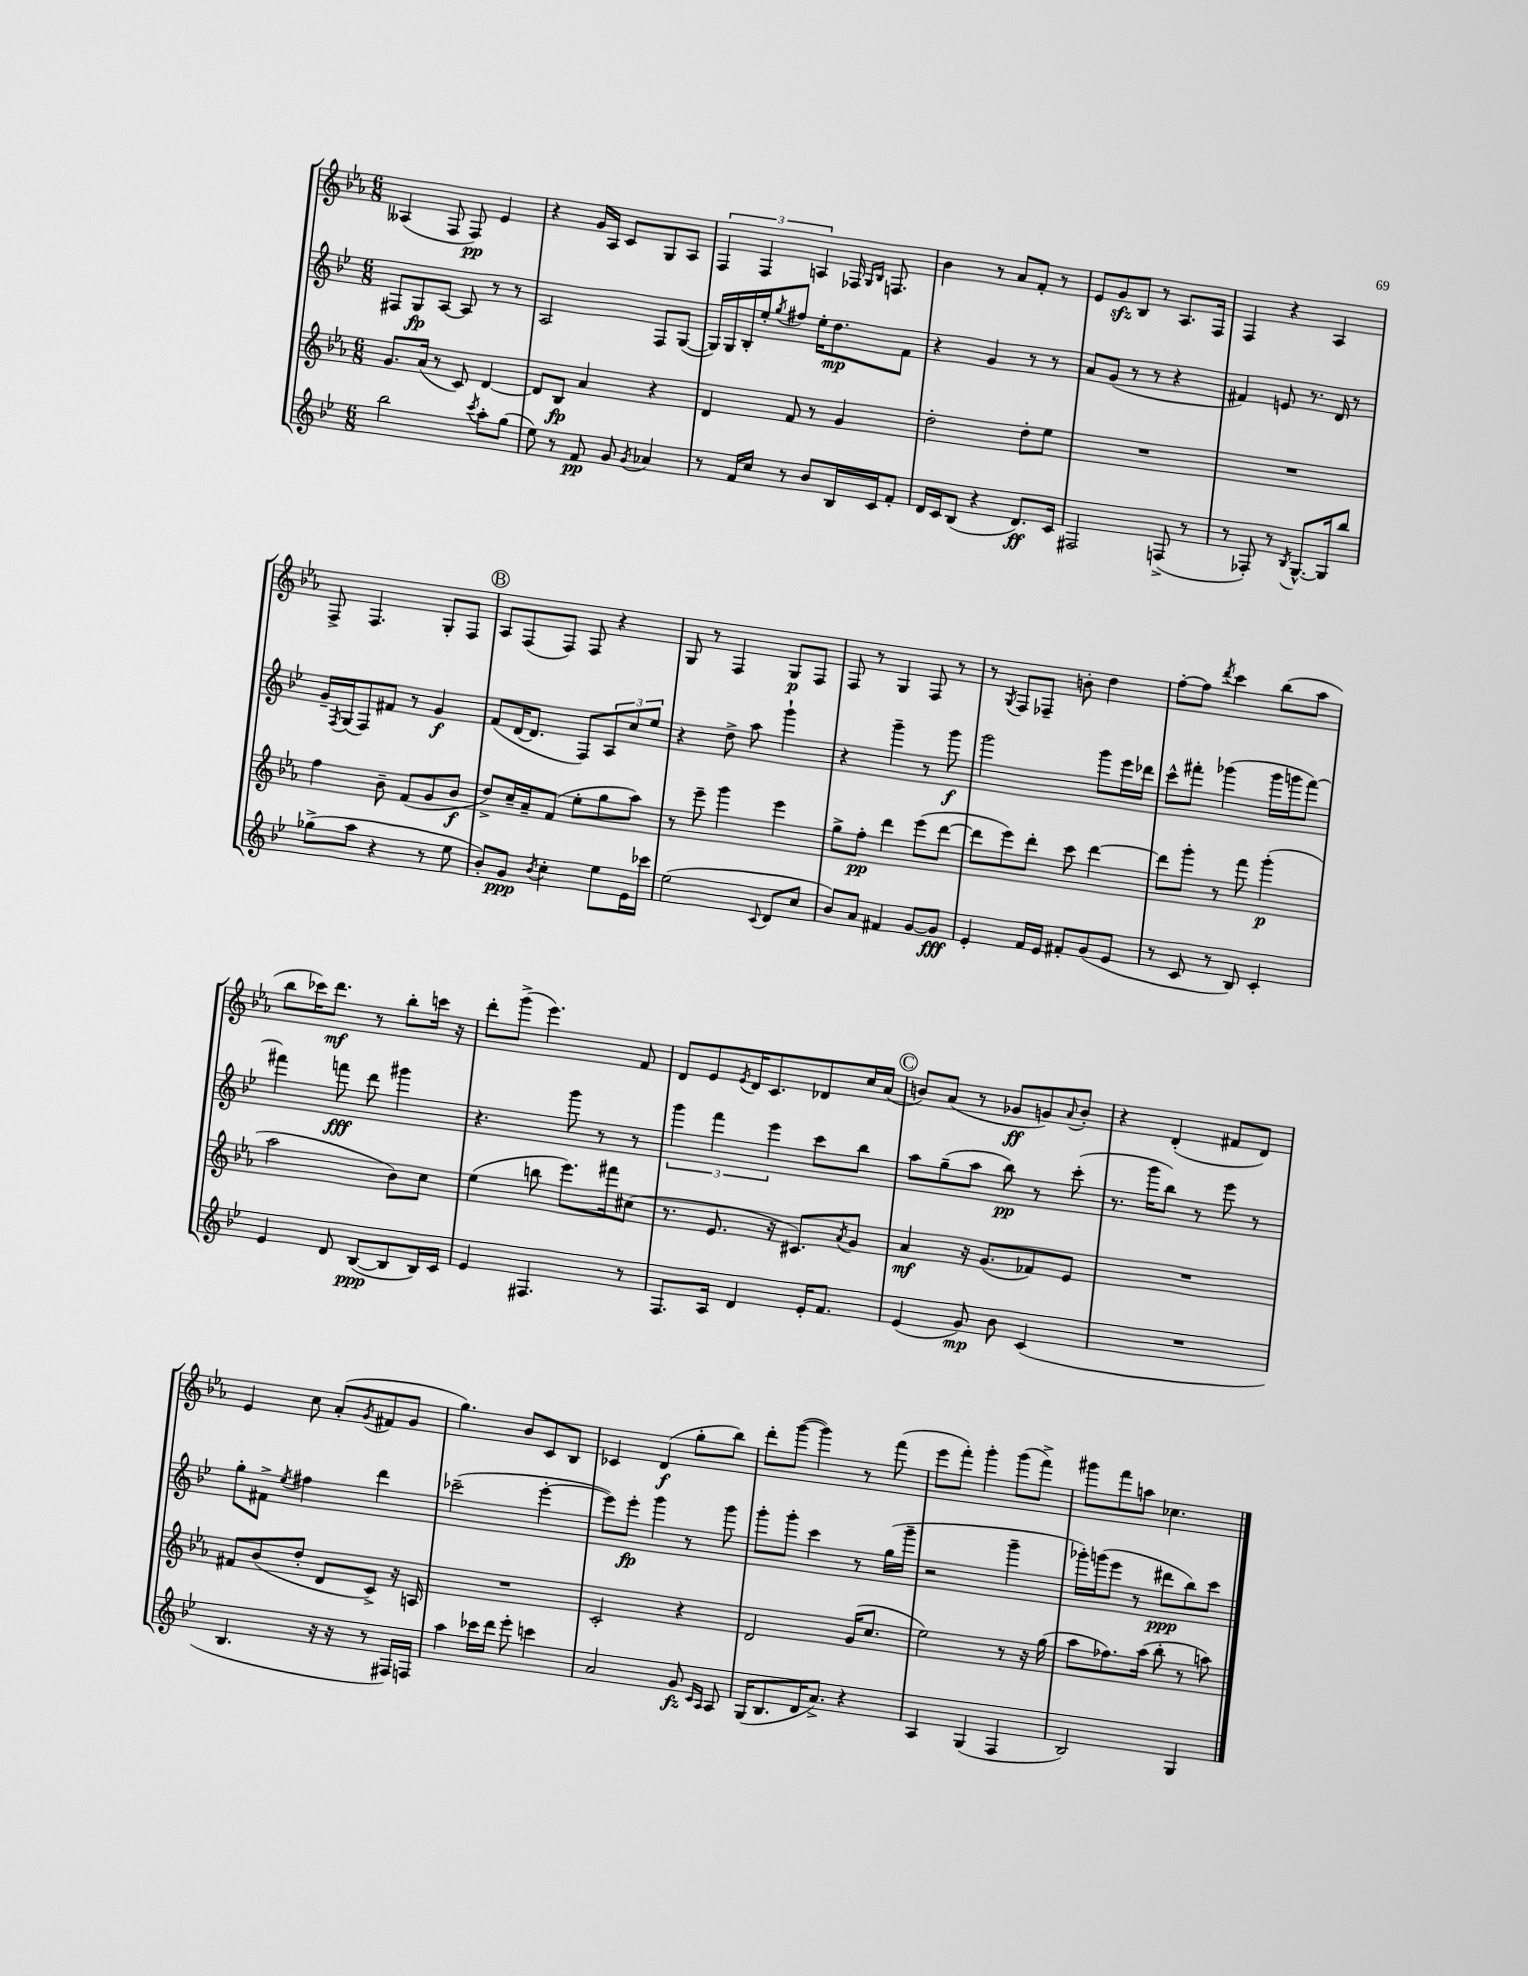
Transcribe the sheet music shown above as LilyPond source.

<<
\new StaffGroup <<
\new Staff = "s0" {
    \clef treble \key ees \major \numericTimeSignature \time 6/8
    aeses4( f8 f8\pp) ees'4 |
    r4 g'16 aes16 c'8 g8 aes8 |
    \tuplet 3/2 { f4 f4 a4 } fes16 \grace { g16 bes16 } f8. |
    bes'4 r8 aes'8 f'8-. r8 |
    ees'8 g'8\sfz bes8 r8 aes8. f16 |
    f4 r4 aes4 |
    f8-> f4. g8-. f8 |
    \mark \markup { \circle "B" } aes8 f8( f8) f8 r4 |
    g8 r8 f4 g8\p f8 |
    f8 r8 g4 f8 r8 |
    r8 \acciaccatura { g8 } f8 fes8-- b'8-. d''4 |
    f''8~-. f''8 \acciaccatura { d'''8 } c'''4 bes''8( aes''8 |
    bes''8 ces'''16) d'''8.\mf r8 bes''8-. c'''16 r16 |
    d'''8-. g'''8->( ees'''4.) f'8 |
    d'8 ees'8 \acciaccatura { ees'8 } d'16 c'8. des'8 c''16 aes'16( |
    \mark \markup { \circle "C" } b'8) aes'8( r8 ges'8\ff g'8) \appoggiatura { aes'8 } b'8-. |
    r4 d'4-.( fis'8 d'8) |
    ees'4 c''8 aes'8-.( \acciaccatura { g'8 } fis'8 g'8 |
    g''4.) bes'8 c'8 bes8 |
    ces'4 d'4\f( g''8-. bes''8) |
    d'''8-. g'''8~( g'''4) r8 f'''8( |
    ees'''8 f'''8-.) g'''4-. g'''8( f'''8->) |
    gis'''8 f'''8 a''8 ces''4. \bar "|." |
}
\new Staff = "s1" {
    \clef treble \key bes \major \numericTimeSignature \time 6/8
    fis8 g8\fp a8~ a8 r8 r8 |
    a2 f8 g8~( |
    g16) g16 bes16-. ees''16-. \acciaccatura { g''8 } fis''8 ees''16-. d''8.\mp f'8 |
    r4 g'4 r8 r8 |
    a'8 g'8( r8 r8 r4 |
    fis'4) e'8 r8. d'16 r8 |
    g'16-- \acciaccatura { f8 } g16( f8) fis'8 r8 g'4\f |
    \mark \markup { \circle "B" } f'8( d'16~ d'8. f8) \tuplet 3/2 { a8 c''8 ees''8 } |
    r4 d''8-> a''8 g'''4-! |
    r4 g'''4-- r8 g'''8\f |
    g'''2 g'''8 ees'''16 des'''16 |
    c'''8-^ fis'''8-. ges'''4( ges'''16 g'''16 fis'''8~) |
    fis'''4 f'''8\fff d'''8 gis'''4 |
    r4. g'''8 r8 r8 |
    \tuplet 3/2 { g'''4 f'''4 ees'''4 } c'''8 bes''8 |
    \mark \markup { \circle "C" } a''8 g''8--( a''8 bes''8\pp) r8 c'''8-.( |
    r8. g'''16 bes''8) r8 ees'''8 r8 |
    g''8-. fis'8-> \acciaccatura { ees''8 } fis''4 d'''4 |
    ces'''2--( ees'''4~-. |
    ees'''8) ees'''8-.\fp g'''4 r8 g'''8 |
    g'''8-. g'''8-. c'''4 r8 g''16( g'''16-- |
    r2 g'''4-- |
    ges'''16-.) g'''16( ees'''8 r8 dis'''8\ppp bes''8) c'''8 \bar "|." |
}
\new Staff = "s2" {
    \clef treble \key ees \major \numericTimeSignature \time 6/8
    g'8. aes'16( r8 c'8) d'4~ |
    d'8 bes8\fp aes'4 r4 |
    d'4 f'8 r8 g'4 |
    d''2-. d''8-. ees''8 |
    R2. |
    R2. |
    f''4 bes'8-- f'8( g'8 bes'8\f |
    \mark \markup { \circle "B" } d''8->) c''16-- aes'16-- f'8( ees''8-. g''8 aes''8) |
    r8 ees'''8-- g'''4 ees'''4 |
    g''8-> f''8-.\pp d'''4 ees'''8( d'''8~ |
    d'''8 ees'''8) d'''8-. c'''8 d'''4~ |
    d'''8 g'''8-. r8 f'''8 g'''4-.\p( |
    aes''2 bes'8) c''8 |
    ees''4( b''8 ees'''8.) fis'''16 cis''8( |
    r8. ees'8. r16 cis'8.) \acciaccatura { aes'8 } g'8 |
    \mark \markup { \circle "C" } aes'4\mf r16 g'8.( fes'8) ees'8 |
    R2. |
    fis'8 bes'8( d''8-. d'8 c'8->) r16 a16 |
    R2. |
    c'2-. r4 |
    d'2 g'16( c''8. |
    ees''2) r8 r16 g''16( |
    aes''8 fes''8.) aes''16( bes''8-. r8 a''8) \bar "|." |
}
\new Staff = "s3" {
    \clef treble \key bes \major \numericTimeSignature \time 6/8
    bes''2 \acciaccatura { c'''8 } a''8-. g''8( |
    ees''8) r8 f'8\pp g'8 \acciaccatura { g'8 } aes'4 |
    r8 f'16 c''16 r8 bes'8 bes16 c'16 f'8-. |
    d'16 c'16 bes8( r4 d'8.\ff) c'16 |
    fis2 f8->( r8 |
    r8 fes8-.) r8 \acciaccatura { bes8 } g8.~-^ g16 bes''8 |
    ges''8->( a''8 r4 r8 ees''8 |
    \mark \markup { \circle "B" } bes'8-.) g'8\ppp \acciaccatura { bes'8 } c''4-. ees''8 ees'16 ces'''16 |
    ees''2( \appoggiatura { c'8 } d'8 c''8 |
    bes'8) a'8 fis'4 g'8~ g'8\fff |
    ees'4-. f'16 ees'16 fis'8-. g'8( ees'8 |
    r8 c'8 r8 bes8) c'4-. |
    ees'4 d'8 bes8~\ppp( bes8 bes16) c'16 |
    ees'4 fis4. r8 |
    f8. a16 d'4 ees'16-. f'8. |
    \mark \markup { \circle "C" } ees'4( g'8\mp) bes'8 c'4( |
    R2. |
    bes4. r16 r16 r8 fis16) f16 |
    a''4 ces'''16 d'''16 ees'''8-. c'''4 |
    a'2 g'8\fz \grace { c'16 a16 } a8 |
    g16( bes8. d'16 a'8.->) r4 |
    a4 g4( f4 |
    bes2) g4 \bar "|." |
}
>>
>>
\layout { \context { \Score \remove "Bar_number_engraver" } }
